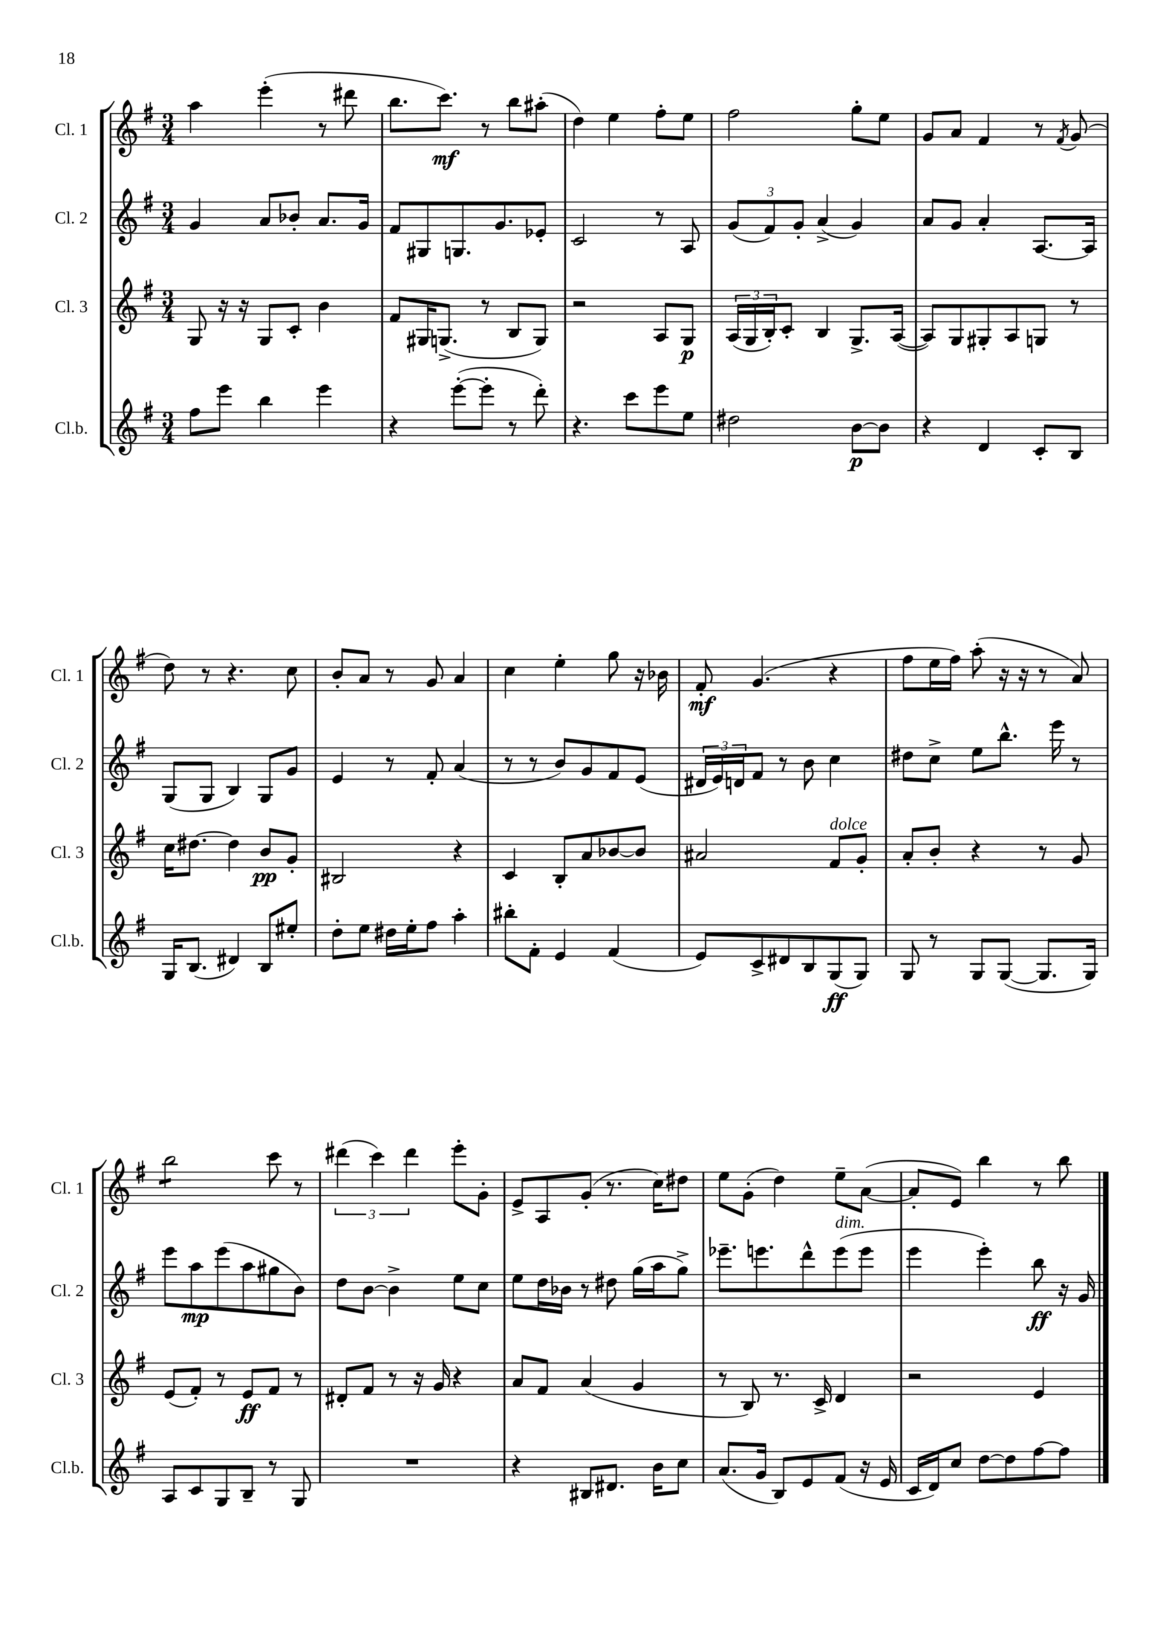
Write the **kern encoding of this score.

**kern	**kern	**kern	**kern
*staff4	*staff3	*staff2	*staff1
*clefG2	*clefG2	*clefG2	*clefG2
*k[f#]	*k[f#]	*k[f#]	*k[f#]
*M3/4	*M3/4	*M3/4	*M3/4
8ff#	8G	4g	4aa
8eee	16r	.	.
.	16r	.	.
4bb	8G	8a	(4eee'
.	8c'	8b-'	.
4eee	4b	8.a	8r
.	.	.	8ddd#
.	.	16g	.
=	=	=	=
4r	8f#	8f#	8.bb
.	16G#	8G#	.
.	(8.G^	.	8.ccc)
([8eee'	.	8.G	.
8eee']	8r	.	8r
.	.	8.g	.
8r	8B	.	8bb
8ddd')	8G)	8e-'	(8aa#'
=	=	=	=
4.r	2r	2c	4dd)
.	.	.	4ee
8ccc	.	.	.
8eee	8A	8r	8ff#'
8ee	8G	8A	8ee
=	=	=	=
2dd#	(24A	(12g	2ff#
.	24G	.	.
.	24B')	12f#)	.
.	8c'	.	.
.	.	12g'	.
.	4B	(4a^	.
[8b	8.G^	4g)	8gg'
8b]	.	.	8ee
.	([16A	.	.
=	=	=	=
4r	8A])	8a	8g
.	8G	8g	8a
4d	8G#'	4a'	4f#
.	8A	.	.
8c'	8G	[8.A	8r
.	.	.	8qf#
8B	8r	.	(8g
.	.	16A]	.
=	=	=	=
16G	16cc	(8G	8dd)
(8.B	[8.dd#	.	.
.	.	8G	8r
4d#)	4dd#]	4B)	4.r
8B	8b	8G	.
8ee#'	8g'	8g	8cc
=	=	=	=
8dd'	2B#	4e	8b'
8ee	.	.	8a
16dd#	.	8r	8r
16ee'	.	.	.
8ff#	.	8f#'	8g
4aa'	4r	(4a	4a
=	=	=	=
8bb#'	4c	8r	4cc
8f#'	.	8r	.
4e	8B'	8b)	4ee'
.	8a	8g	.
(4f#	[8b-	8f#	8gg
.	8b-]	(8e	16r
.	.	.	16b-
=	=	=	=
8e)	2a#	24d#	8f#'
.	.	24e)	.
.	.	24d	.
8c^	.	8f#	(4.g
8d#	.	8r	.
8B	.	8b	.
(8G	8f#	4cc	4r
8G)	8g'	.	.
=	=	=	=
8G	8a'	8dd#	8ff#
8r	8b'	8cc^	16ee
.	.	.	16ff#)
8G	4r	8ee	(8aa'
([8G	.	8.bb^^	16r
.	.	.	16r
8.G]	8r	.	8r
.	.	16eee	.
.	8g	8r	8a)
16G)	.	.	.
=	=	=	=
8A	(8e	8eee	2bb
8c	8f#')	8aa	.
8G	8r	(8eee	.
8B~	8e	8aa	.
8r	8f#	8gg#	8ccc
8G	8r	8b)	8r
=	=	=	=
2.r	8d#'	8dd	(6ddd#
.	8f#	[8b	.
.	.	.	6ccc)
.	8r	4b^]	.
.	.	.	6ddd#
.	16r	.	.
.	16g	.	.
.	4r	8ee	8eee'
.	.	8cc	8g'
=	=	=	=
4r	8a	8ee	8e^
.	8f#	16dd	8A
.	.	16b-	.
8B#	(4a	8r	(8g'
8.d#	.	8dd#	8.r
.	4g	(16gg	.
16b	.	16aa	16cc)
8cc	.	8gg^)	8dd#
=	=	=	=
(8.a	8r	8.eee-~	8ee
.	8B)	.	(8g'
16g	.	8.eee	.
8B)	8.r	.	4dd)
8e	.	8ddd^^	.
.	16c^	.	.
(8f#	4d	(8eee	8ee~
16r	.	8eee	([8a
16e	.	.	.
=	=	=	=
16c	2r	4eee	8a']
16d)	.	.	.
8cc	.	.	8e)
[8dd	.	4eee')	4bb
8dd]	.	.	.
[8ff#	4e	8bb	8r
8ff#]	.	16r	8bb
.	.	16g	.
==	==	==	==
*-	*-	*-	*-
